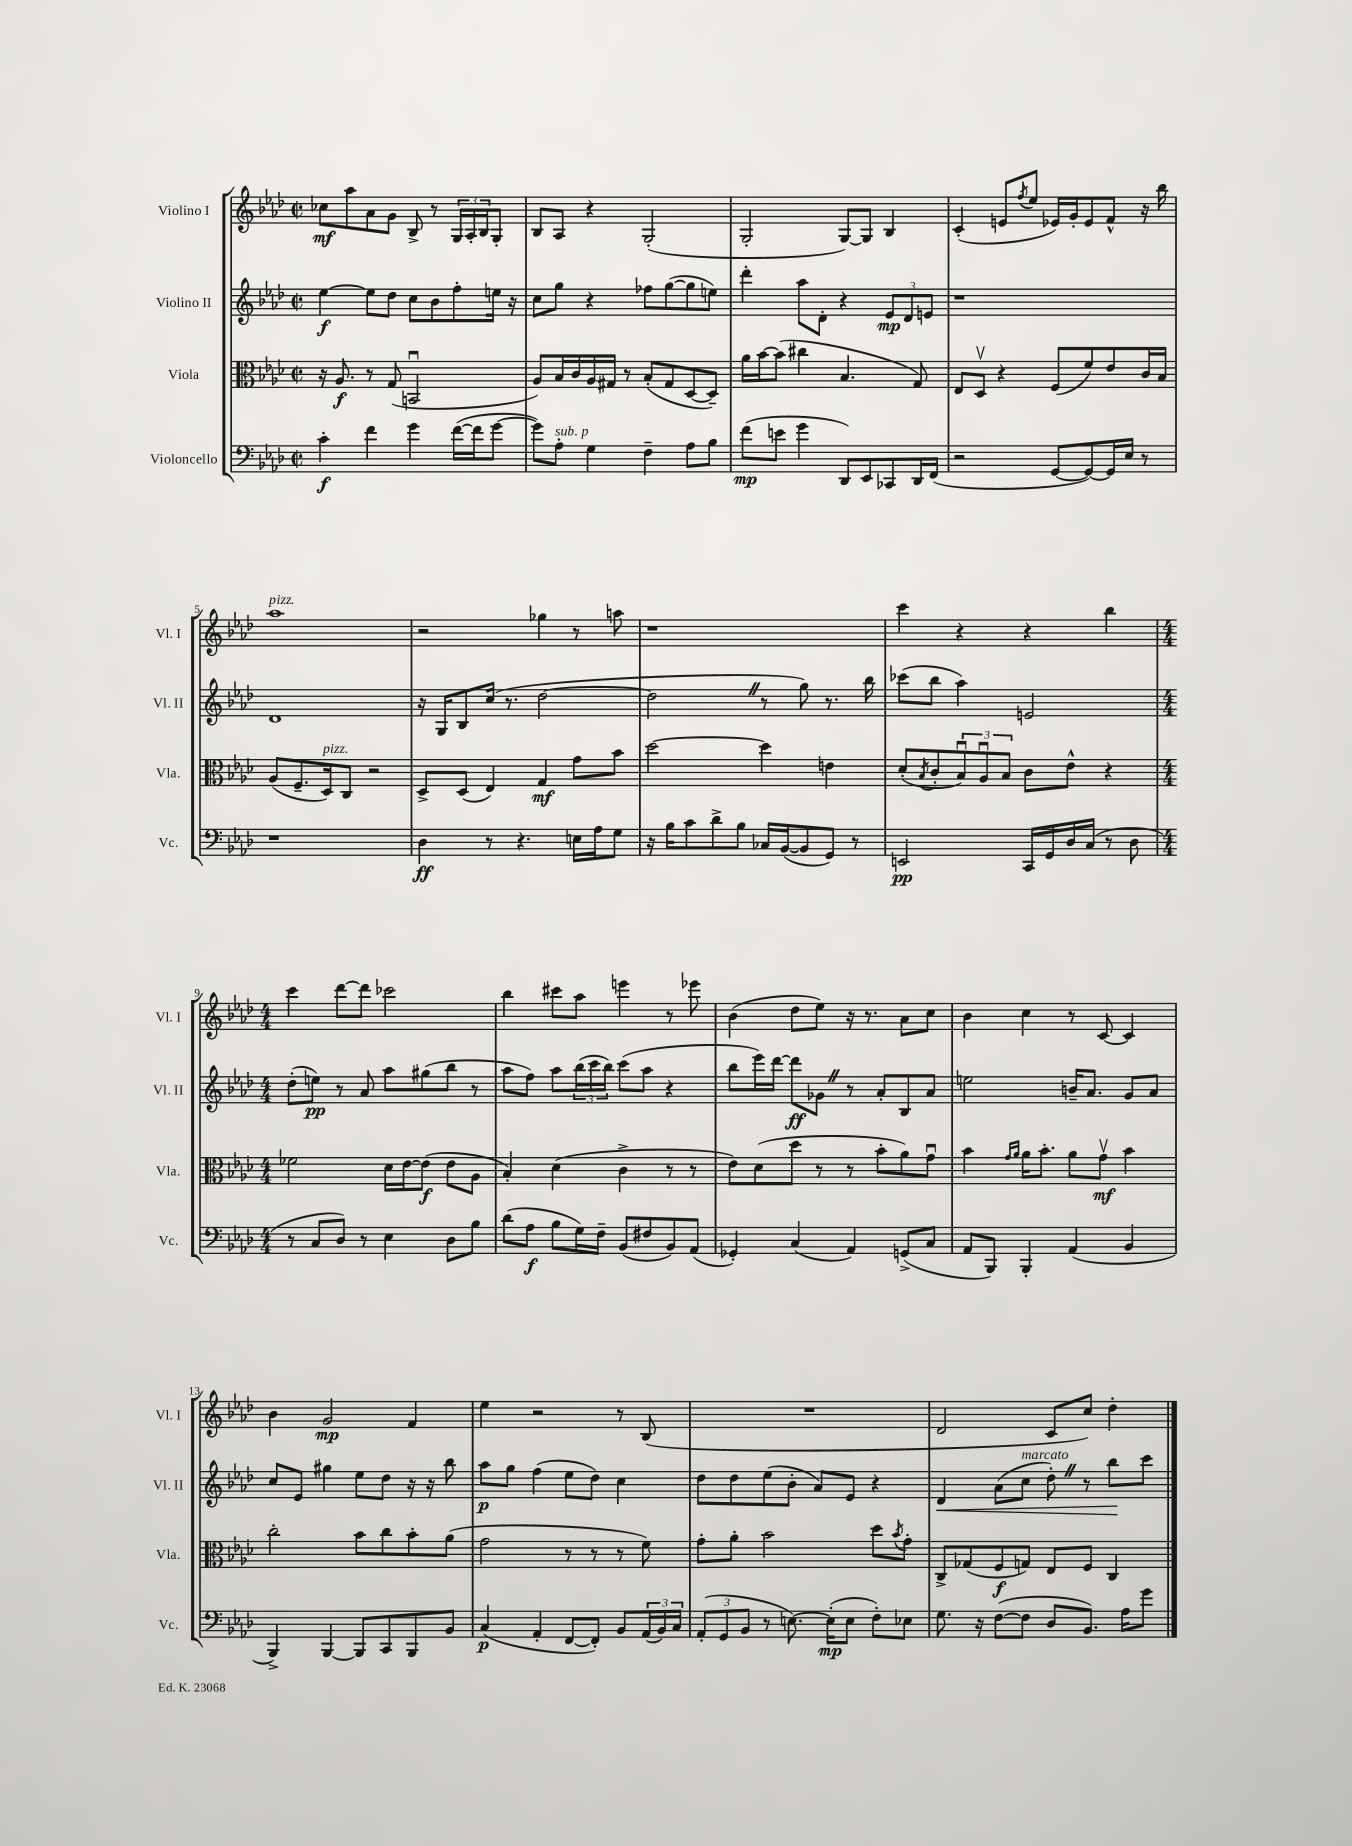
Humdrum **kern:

**kern	**kern	**kern	**kern
*staff4	*staff3	*staff2	*staff1
*clefF4	*clefC3	*clefG2	*clefG2
*k[b-e-a-d-]	*k[b-e-a-d-]	*k[b-e-a-d-]	*k[b-e-a-d-]
*M2/2	*M2/2	*M2/2	*M2/2
*met(c|)	*met(c|)	*met(c|)	*met(c|)
4c'	16r	[4ee-	8cc-
.	8.A-	.	.
.	.	.	8aa-
4f	8r	8ee-]	8a-
.	(8G	8dd-	8g
4g	2BBu	8cc	8B-^
.	.	8b-	8r
([16f	.	8ff'	24G
.	.	.	24A-'
16f]	.	.	.
.	.	.	24B-
[8g	.	16ee	8G'
.	.	16r	.
=	=	=	=
8g])	8A-)	8cc	8B-
8A-'	16B-	8gg	8A-
.	16c	.	.
4G	16A-	4r	4r
.	16G#	.	.
.	8r	.	.
4F~	(8B-'	8ff-	(2G'
.	8G#	([8gg	.
8A-	[8D-	8gg]	.
8B-	8D-~])	8ee)	.
=	=	=	=
(8f	16a-	4ddd-'	2G'
.	[16b-	.	.
8e	(8b-]	.	.
4g	4cc#	8aa-	.
.	.	8d-'	.
8DD-)	4.B-	4r	[8G)
8EE-	.	.	8G]
8CC-	.	12e-	4B-
.	.	12d-	.
16DD-	8G)	.	.
.	.	12e	.
(16FF	.	.	.
=	=	=	=
2r	8E-	1r	(4c'
.	8D-v	.	.
.	4r	.	8e
.	.	.	8qff
.	.	.	8ee-
[8GG	(8F	.	16e-)
.	.	.	16g'
8GG_)	8f)	.	8e-
16GG]	8e-	.	8f^^
16E-	.	.	.
8r	16c	.	16r
.	16B-	.	16bb-
=	=	=	=
1r	(8A-	1d-	1aa-
.	8.F~	.	.
.	16D-)	.	.
.	8C	.	.
.	2r	.	.
=	=	=	=
4D-	8D-^	16r	2r
.	.	16G	.
.	(8D-	8B-	.
8r	4E-)	(16cc	.
.	.	8.r	.
4.r	.	.	.
.	4G	[2dd-	4gg-
16E	8g	.	8r
16A-	.	.	.
8G	8b-	.	8aa
=	=	=	=
16r	[2dd-	2dd-]	1r
16B-	.	.	.
8c	.	.	.
8d-^	.	.	.
8B-	.	.	.
16C-	4dd-]	8r	.
([16BB-	.	.	.
8BB-]	.	8gg)	.
8GG)	4e	8.r	.
8r	.	.	.
.	.	16bb-	.
=	=	=	=
2EE	(8d-'	(8ccc-	4ccc
.	8qB-	.	.
.	8c'	8bb-	.
.	12B-u)	4aa-)	4r
.	12A-u	.	.
.	12B-	.	.
16CC	8c	2e	4r
16GG	.	.	.
16D-	8e-^^	.	.
(16C	.	.	.
8r	4r	.	4bb-
8D-	.	.	.
=	=	=	=
*M4/4	*M4/4	*M4/4	*M4/4
8r	2f-	(8dd-'	4ccc
8C	.	8ee)	.
8D-)	.	8r	[8ddd-
8r	.	8a-	8ddd-]
4E-	16d-	8aa-	2ccc-
.	[16e-	.	.
.	(8e-]	(8gg#	.
8D-	8e-	8bb-	.
8B-	8A-	8r	.
=	=	=	=
(8d-	4B-')	8aa-	4bb-
8A-	.	8ff)	.
8B-	(4d-	8aa-	8ccc#
16G)	.	(24bb-	8aa-
.	.	24ccc	.
16F~	.	.	.
.	.	24bb-)	.
(8BB-	4c^	(8ccc	4eee
8F#	.	8aa-	.
8BB-)	8r	4r	8r
(8AA-	8r	.	8eee-
=	=	=	=
4GG-')	8e-)	8bb-	(4b-
.	(8d-	16eee-)	.
.	.	[16ddd-	.
(4C	8dd-	8ddd-]	8dd-
.	8r	8g-	8ee-)
4AA-)	8r	8r	16r
.	.	.	8.r
.	8b-'	8a-'	.
(8GG^	8a-)	8B-	8a-
8C	8gu	8a-	8cc
=	=	=	=
8AA-	4b-	2ee	4b-
8BBB-)	.	.	.
.	16qqg	.	.
.	16qqa-	.	.
4BBB-'	16a-	.	4cc
.	8.b-'	.	.
(4AA-	8a-	16b~	8r
.	.	8.a-	.
.	8gv	.	[8c
4BB-	4b-	8g	4c]
.	.	8a-	.
=	=	=	=
4BBB-^)	2cc'	8cc	4b-
.	.	8e-	.
[4BBB-	.	4gg#	2g
8BBB-]	8b-	8ee-	.
8CC	8cc	8dd-	.
8BBB-	8b-'	16r	4f
.	.	16r	.
8BB-	(8a-	8bb-	.
=	=	=	=
(4C	2g	8aa-	4ee-
.	.	8gg	.
4AA-'	.	(4ff	2r
[8FF	8r	8ee-	.
8FF'])	8r	8dd-)	.
8BB-	8r	4cc	8r
(24AA-	8f)	.	(8B-
24BB-)	.	.	.
24C	.	.	.
=	=	=	=
(12AA-'	8g'	8dd-	1r
12GG	.	.	.
.	8a-'	8dd-	.
12BB-	.	.	.
8r	2b-	(8ee-	.
[8.E)	.	8b-'	.
.	.	8a-)	.
(16E']	.	.	.
8E	.	8e-	.
8F')	8dd-	4r	.
.	8qb-	.	.
8E-	8g'	.	.
=	=	=	=
8.G	8C^	4d-	2d-
.	(8G-	.	.
16r	.	.	.
([8F	8F	(8a-	.
8F]	8G)	8cc	.
8D-	8E-	8dd-')	8c
8.BB-)	8F	8r	8cc)
.	4C	8bb-	4dd-'
16A-	.	.	.
8g	.	8ccc	.
==	==	==	==
*-	*-	*-	*-
